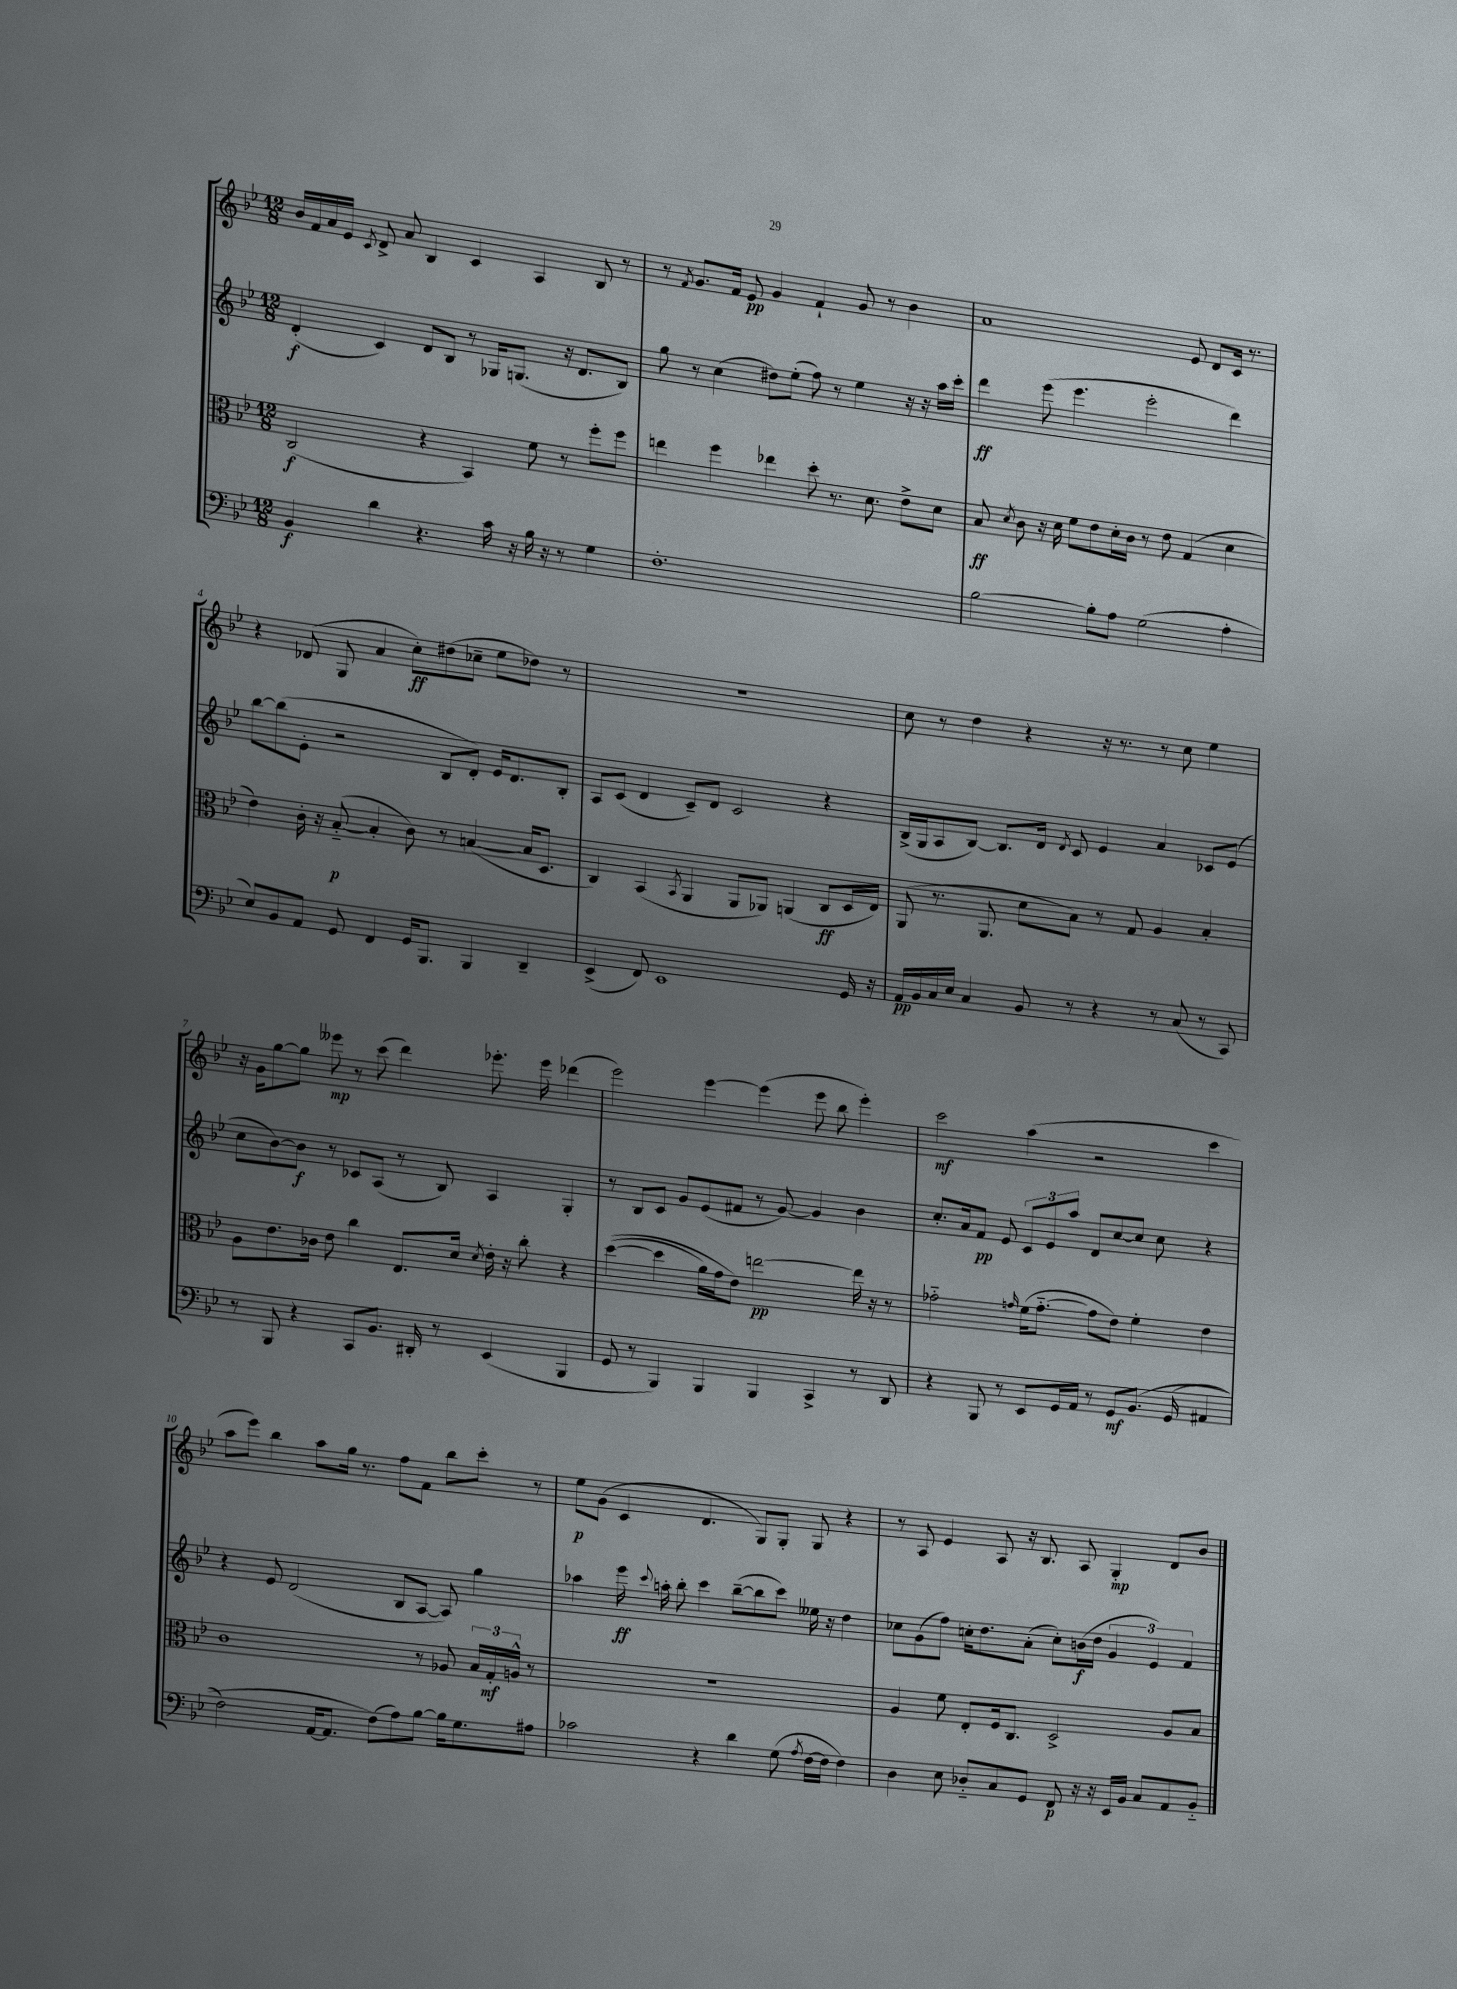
<<
\new StaffGroup <<
\new Staff = "s0" {
    \clef treble \key bes \major \numericTimeSignature \time 12/8
    \autoBeamOff bes'16[ f'16 a'16 ees'16] \acciaccatura { c'8 } d'8-> a'8 bes4 c'4 a4 bes8 r8 |
    r8 \acciaccatura { f'8 } g'8.[ f'16] ees'8\pp g'4 f'4-! g'8 r8 bes'4 |
    a'1 ees'8 d'8[ c'16] r8. |
    r4 des'8( g8 a'4 c''8[-.\ff) dis''8( ces''8]-- ees''8[ des''8]) r8 |
    R1. |
    c''8 r8 d''4 r4 r16 r8. r8 c''8 ees''4 |
    r16 g'16[ g''8~ g''8] eeses'''8\mp r8 c'''8( d'''4) ees'''8.-. ees'''16 des'''4( |
    ees'''2) ees'''4~ ees'''4( ees'''8 bes''8 ees'''4-.) |
    c'''2\mf a''4( r2 c'''4 |
    a''8[ ees'''8]) bes''4 a''8[ g''16] r8. f''8[ f'8] bes''8[ c'''8]-. r8 |
    ees''8[\p g'8]( c'4 d'4. g8[) g8]-. g8 r4 |
    r8 a8 ees'4 a8 r16 bes8. a8 g4-.\mp d'8[ bes'8] \bar "|." |
}
\new Staff = "s1" {
    \clef treble \key bes \major \numericTimeSignature \time 12/8
    \autoBeamOff d'4-.\f( c'4) d'8[ bes8] r8 ges16[ g8.]( r16 d'8.[ bes8]) |
    g''8 r8 c''4( dis''8[) ees''8]-.( f''8) r8 ees''4 r16 r16 a''16[ c'''16]-. |
    d'''4\ff ees'''8( ees'''4. ees'''2-. d'''4) |
    bes''8[~ bes''8( ees'8]-. r2 bes8[ d'8]-.) ees'16[ d'8. bes8]-. |
    a8[ c'8]( d'4 c'8[--) d'8] c'2 r4 |
    bes16[->( g16 a8 bes8]~) bes8.[ d'16] \acciaccatura { d'8 } c'8 ees'4 a'4 ces'8[ ees'8]( |
    c''8[ bes'8~) bes'8]\f r8 ces'8[ a8]( r8 bes8) a4 g4-. |
    r8 bes8[ c'8] g'8[ ees'8( fis'8] r8 g'8~) g'4 bes'4 |
    c''8.[-. a'16 f'8]\pp ees'8 \tuplet 3/2 { c'8[ ees'8 a''8] } d'8[ c''8~ c''8] c''8 r4 |
    r4 ees'8 d'2( bes8[ a8]~ a8) g''4 |
    aes''4 ees'''16\ff \appoggiatura { c'''8 } a''16-. bes''8-. c'''4 bes''8[~--( bes''8 c'''8]) eeses''16 r16 d''4 |
    ces''8[ g'8( f''8]) c''16[-. d''8. a'8]-.( c''8[-.) b'16\f( d''16] \tuplet 3/2 { g'4 ees'4) f'4 } \bar "|." |
}
\new Staff = "s2" {
    \clef alto \key bes \major \numericTimeSignature \time 12/8
    \autoBeamOff c2\f( r4 bes,4) f'8 r8 f''8[-. f''8] |
    e''4 f''4 ees''4 d''8-. r8. d'8. ees'8[-> d'8] |
    bes8\ff \acciaccatura { d'8 } c'8 r16 d'16 f'8[ ees'8 d'16-. c'16] r8 ees'8 g4( d'4 |
    ees'4) c'16-. r16 bes8~-_\p( bes4-. c'8) r8 b4~( b16[ d8.] |
    c4) bes,4( \acciaccatura { bes,8 } a,4 a,8[ aes,8]) a,4( c8[\ff d16 ees16]) |
    a,8( r8. a,8. d'8[ bes8]) r8 g8 a4 bes4-. |
    a8[ ees'8. ces'16] ees'8 c''4 ees8.[ d'16] \acciaccatura { d'8 } ees'16-. r16 c''8-. r4 |
    d''4~(\( d''4 a'16[) g'16 ees'8]\) e''2~\pp e''16 r16 r8 |
    ges'2-_ \grace { g'16 } f'16[( g'8.]~-_ g'8[ ees'8]) f'4-. ees'4 |
    c'1 r8 aes8 \tuplet 3/2 { bes16[ g16-.\mf a16]-^ } r8 |
    R1. |
    a4 f'8 ees8[-. f16 c8.] d2-> a8[ bes8] \bar "|." |
}
\new Staff = "s3" {
    \clef bass \key bes \major \numericTimeSignature \time 12/8
    \autoBeamOff bes,4\f d'4 r4. c'16 r16 bes16 r16 r8 g4 |
    f1.-. |
    bes2~ bes8[-. a8] g2( a4-. |
    ees8[) bes,8 a,8] g,8 f,4 g,16[ bes,,8.] bes,,4 d,4-- |
    ees,4->( f,8) ees,1 g,16 r16 |
    a,16[\pp bes,16 c16 ees16] c4 bes,8 r8 r4 r8 c8( r8 c,8) |
    r8 bes,,8 r4 c,8[ bes,8.] dis,16-. r8 ees,4( bes,,4 |
    g,8 r8 bes,,4) bes,,4 bes,,4 c,4-> r8 d,8 |
    r4 bes,,8 r8 ees,8[ g,16 a,16] r8 g,8[\mf bes,8.]\( g,16( ais,4 |
    f2) a,16[~ a,8.] f8[(\) a8) bes8]~ bes16[ g8. ais8] |
    ces'2 r4 d'4 g8( \acciaccatura { a8 } f16[~ f16] f4) |
    d4 ees8 des8[-_ c8 g,8] f,8\p r16 r16 ees,16[ bes,16] c8[ a,8 bes,8]-_ \bar "|." |
}
>>
>>
